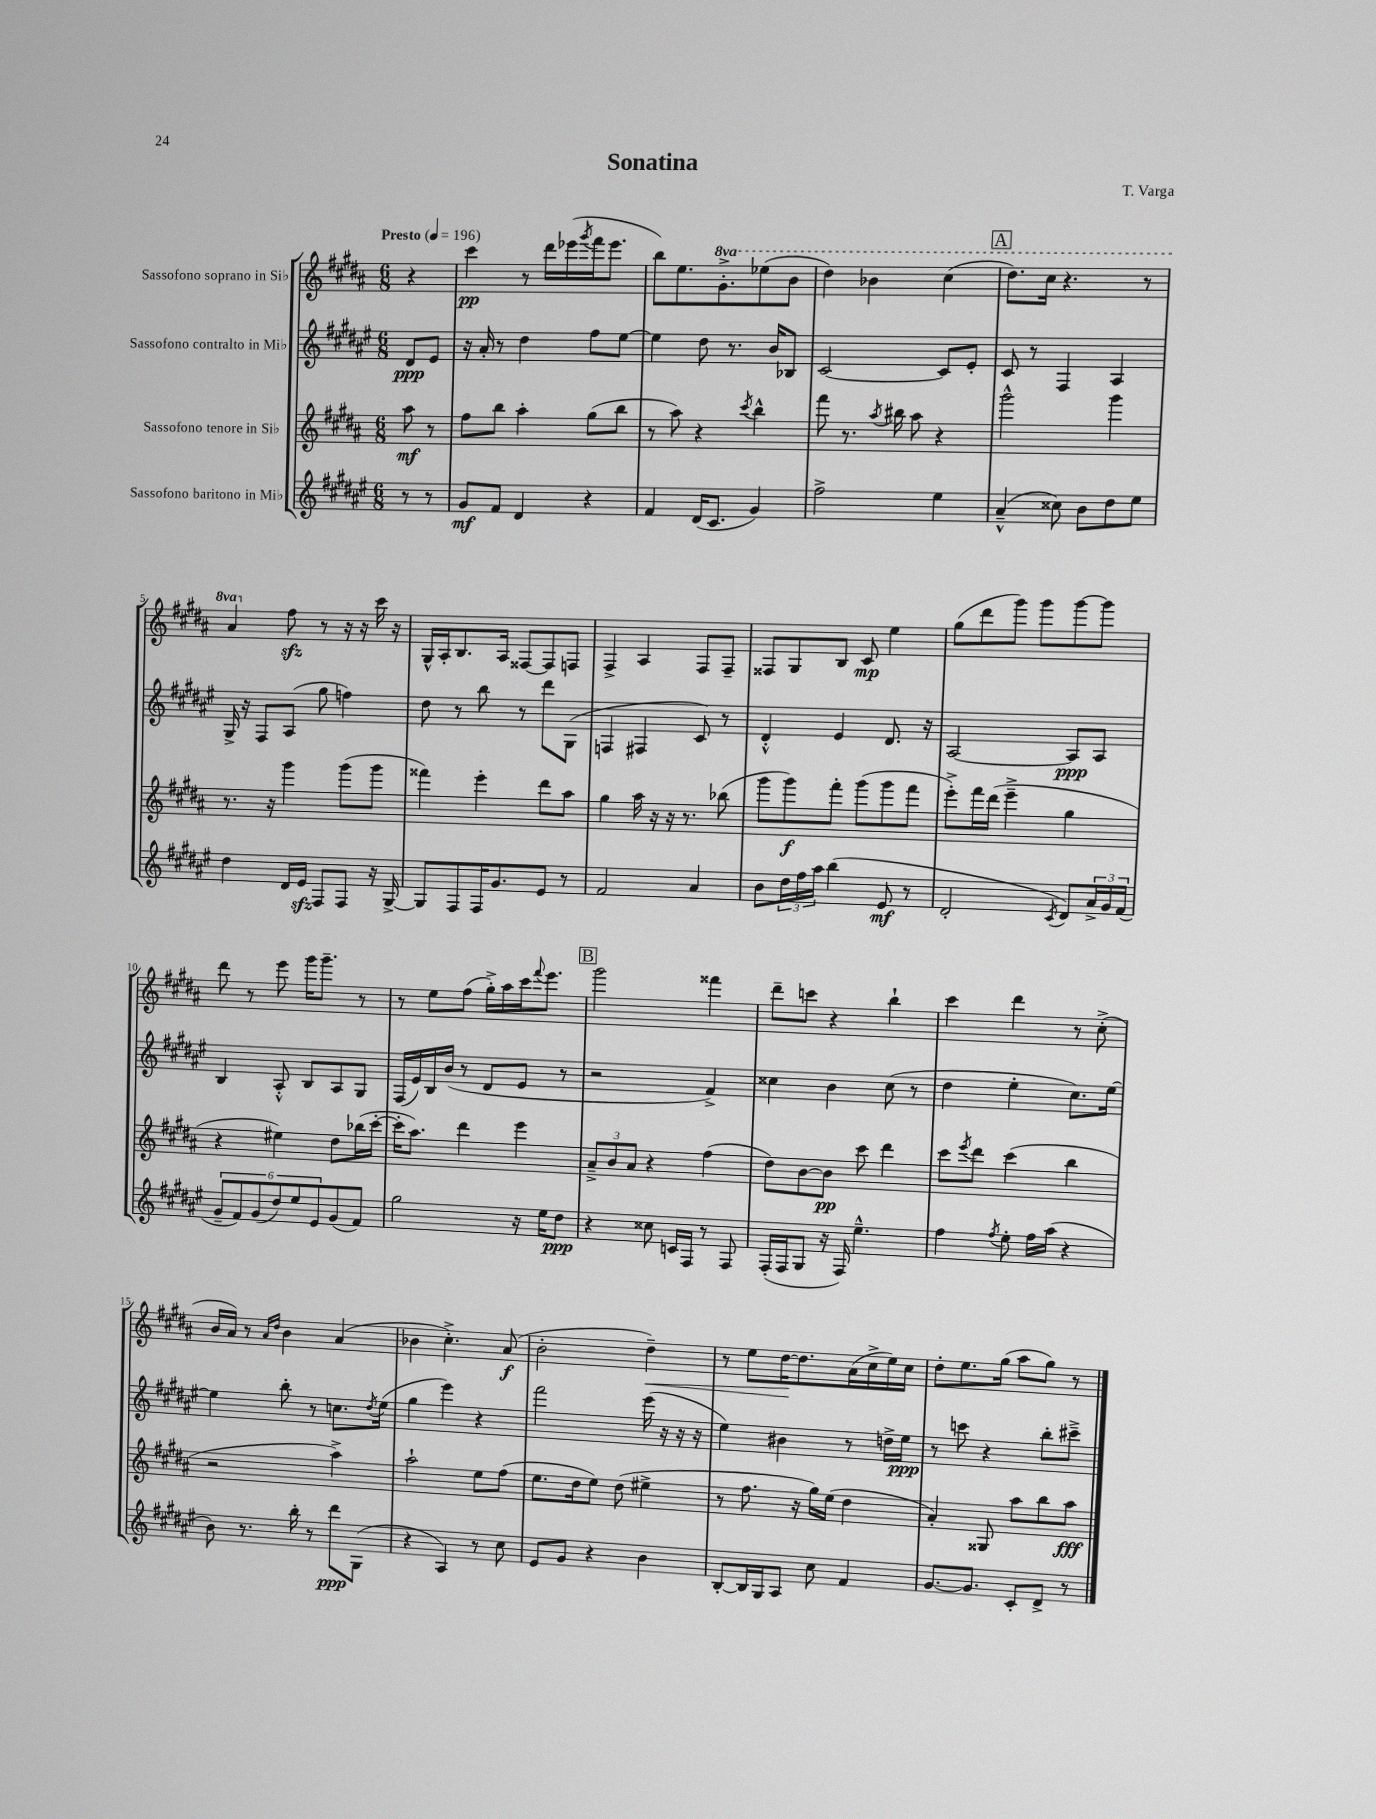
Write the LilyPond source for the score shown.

\header { title = "Sonatina" composer = "T. Varga" }
<<
\new StaffGroup <<
\new Staff = "s0" \with { instrumentName = "Sassofono soprano in Sib" } {
    \clef treble \key b \major \numericTimeSignature \time 6/8 \set Staff.ottavationMarkups = #ottavation-simple-ordinals \partial 4 \tempo "Presto" 4 = 196
    r4 |
    cis'''4\pp r8 dis'''16 ees'''16( \acciaccatura { gis'''8 } fis'''16 ees'''8. |
    b''8) e''8. \ottava #1 gis''8.-.-> ees'''8( b''8 |
    dis'''4) bes''4 cis'''4( |
    \mark \markup { \box "A" } dis'''8.) cis'''16 r4. r8 |
    ais''4 \ottava #0 fis''8\sfz r8 r16 r16 cis'''16 r16 |
    gis16-^ ais16-. b8. ais16 fisis8~ fisis8 f8 |
    fis4-> ais4 fis8 fis8-- |
    fisis8 gis8 b8 cis'8\mp e''4 |
    gis''8( dis'''8 gis'''8) gis'''8 gis'''8~ gis'''8 |
    dis'''8 r8 e'''8 gis'''16 gis'''8.-- r8 |
    r8 e''8 fis''8( gis''16-.->) ais''16 cis'''16 \appoggiatura { fis'''8 } e'''8. |
    \mark \markup { \box "B" } gis'''2 fisis'''4 |
    dis'''8-- c'''8 r4 b''4-! |
    cis'''4 dis'''4 r8 cis''8-.->( |
    b'16 ais'16) r8 \grace { ais'16 dis''16 } b'4 ais'4( |
    bes'4 cis''4.-.->) ais'8\f( |
    b'2-. dis''4--\<) |
    r8 e''8 dis''16~\! dis''8. ais'16( cis''16-> e''16) cis''16 |
    dis''8-. e''8. gis''16( ais''8 gis''8) r8 \bar "|." |
}
\new Staff = "s1" \with { instrumentName = "Sassofono contralto in Mib" } {
    \clef treble \key fis \major \numericTimeSignature \time 6/8 \partial 4
    dis'8\ppp eis'8 |
    r16 ais'16-. r8 dis''4 fis''8 eis''8~ |
    eis''4 dis''8 r8. b'16 bes8 |
    cis'2~ cis'8 eis'8-. |
    \mark \markup { \box "A" } cis'8 r8 fis4 ais4 |
    gis16-> r16 fis8 ais8( gis''8 f''4) |
    dis''8 r8 b''8 r8 dis'''8 gis8( |
    f4 fis4 cis'8) r8 |
    dis'4-.-^ eis'4 dis'8. r16 |
    ais2~ ais8\ppp ais8 |
    b4 ais8-.-^ b8 ais8 gis8 |
    fis16( eis'16) b16 b'16( r8 dis'8 eis'8 r8 |
    \mark \markup { \box "B" } r2 fis'4->) |
    cisis''4 b'4 cisis''8( r8 |
    dis''4 eis''4-. cis''8.) eis''16~ |
    eis''4 b''8-. r8 c''8. \acciaccatura { dis''8 } eis''16( |
    gis''4 eis'''4) r4 |
    fis'''2 eis'''16( r16 r16 r16 |
    eis''4) bis'4 r8 d''16-> eis''16\ppp |
    r8 c'''8 r4 b''8-. cis'''8---> \bar "|." |
}
\new Staff = "s2" \with { instrumentName = "Sassofono tenore in Sib" } {
    \clef treble \key b \major \numericTimeSignature \time 6/8 \partial 4
    ais''8\mf r8 |
    fis''8 b''8 ais''4-. gis''8( b''8 |
    r8 ais''8) r4 \acciaccatura { cis'''8 } b''4-^ |
    fis'''8 r8. \acciaccatura { ais''8 } bis''16 ais''8 r4 |
    \mark \markup { \box "A" } gis'''2-^ gis'''4 |
    r8. r16 gis'''4 gis'''8( gis'''8 |
    fisis'''4) e'''4-. dis'''8 ais''8 |
    gis''4 ais''16 r16 r16 r8. bes''8( |
    gis'''8 gis'''8\f) fis'''8-. gis'''8( gis'''8 fis'''8 |
    e'''8-.->) fis'''16 dis'''16( e'''4---> gis''4 |
    r4 eis''4) dis''8 bes''16( cis'''16~-. |
    cis'''16-. ais''8.) dis'''4 e'''4 |
    \mark \markup { \box "B" } \tuplet 3/2 { ais'8---> b'8 ais'8 } r4 fis''4( |
    dis''8) b'8~ b'8\pp cis'''8 dis'''4 |
    cis'''8 \acciaccatura { e'''8 } dis'''8 cis'''4( b''4 |
    r2 ais''4->) |
    ais''2-! e''8 fis''8( |
    e''8. dis''16 e''8) dis''8( eis''4-> |
    r8 fis''8. r16 gis''16) e''16( dis''4 |
    ais'4-.) gisis8 ais''8 b''8 ais''8\fff \bar "|." |
}
\new Staff = "s3" \with { instrumentName = "Sassofono baritono in Mib" } {
    \clef treble \key fis \major \numericTimeSignature \time 6/8 \partial 4
    r8 r8 |
    gis'8\mf fis'8 dis'4 r4 |
    fis'4 dis'16( cis'8. gis'4) |
    fis''2-> eis''4 |
    \mark \markup { \box "A" } ais'4---^( cisis''8) b'8 dis''8 eis''8 |
    dis''4 dis'16 eis'16\sfz fis8 fis8 r16 gis16~-> |
    gis8 fis8 fis16 gis'8. eis'8 r8 |
    fis'2 ais'4 |
    b'8 \tuplet 3/2 { dis''16 fis''16 ais''16 } b''4( eis'8\mf r8 |
    dis'2-. \acciaccatura { cis'8 } dis'8) \tuplet 3/2 { ais'16-> gis'16 fis'16( } |
    \tuplet 6/4 { gis'8-- fis'8) gis'8( dis''8) eis''8 eis'8 } gis'8( fis'8) |
    gis''2 r16 eis''16 dis''8\ppp |
    \mark \markup { \box "B" } r4 cisis''8 c'16 fis16 r8 fis8 |
    fis16-.( fis16 gis8 r16 fis16) eis''4.---^ |
    fis''4 \acciaccatura { fis''8 } eis''8-. fis''16 ais''16( r4 |
    b'8) r8. b''16-. r8 dis'''8\ppp gis8( |
    r4 ais4) r8 cis''8 |
    eis'8 gis'8 r4 b'4 |
    b8~-. b16 gis16 ais8 cis''8 fis'4 |
    gis'8.~ gis'8. cis'8-. dis'8-> r8 \bar "|." |
}
>>
>>
